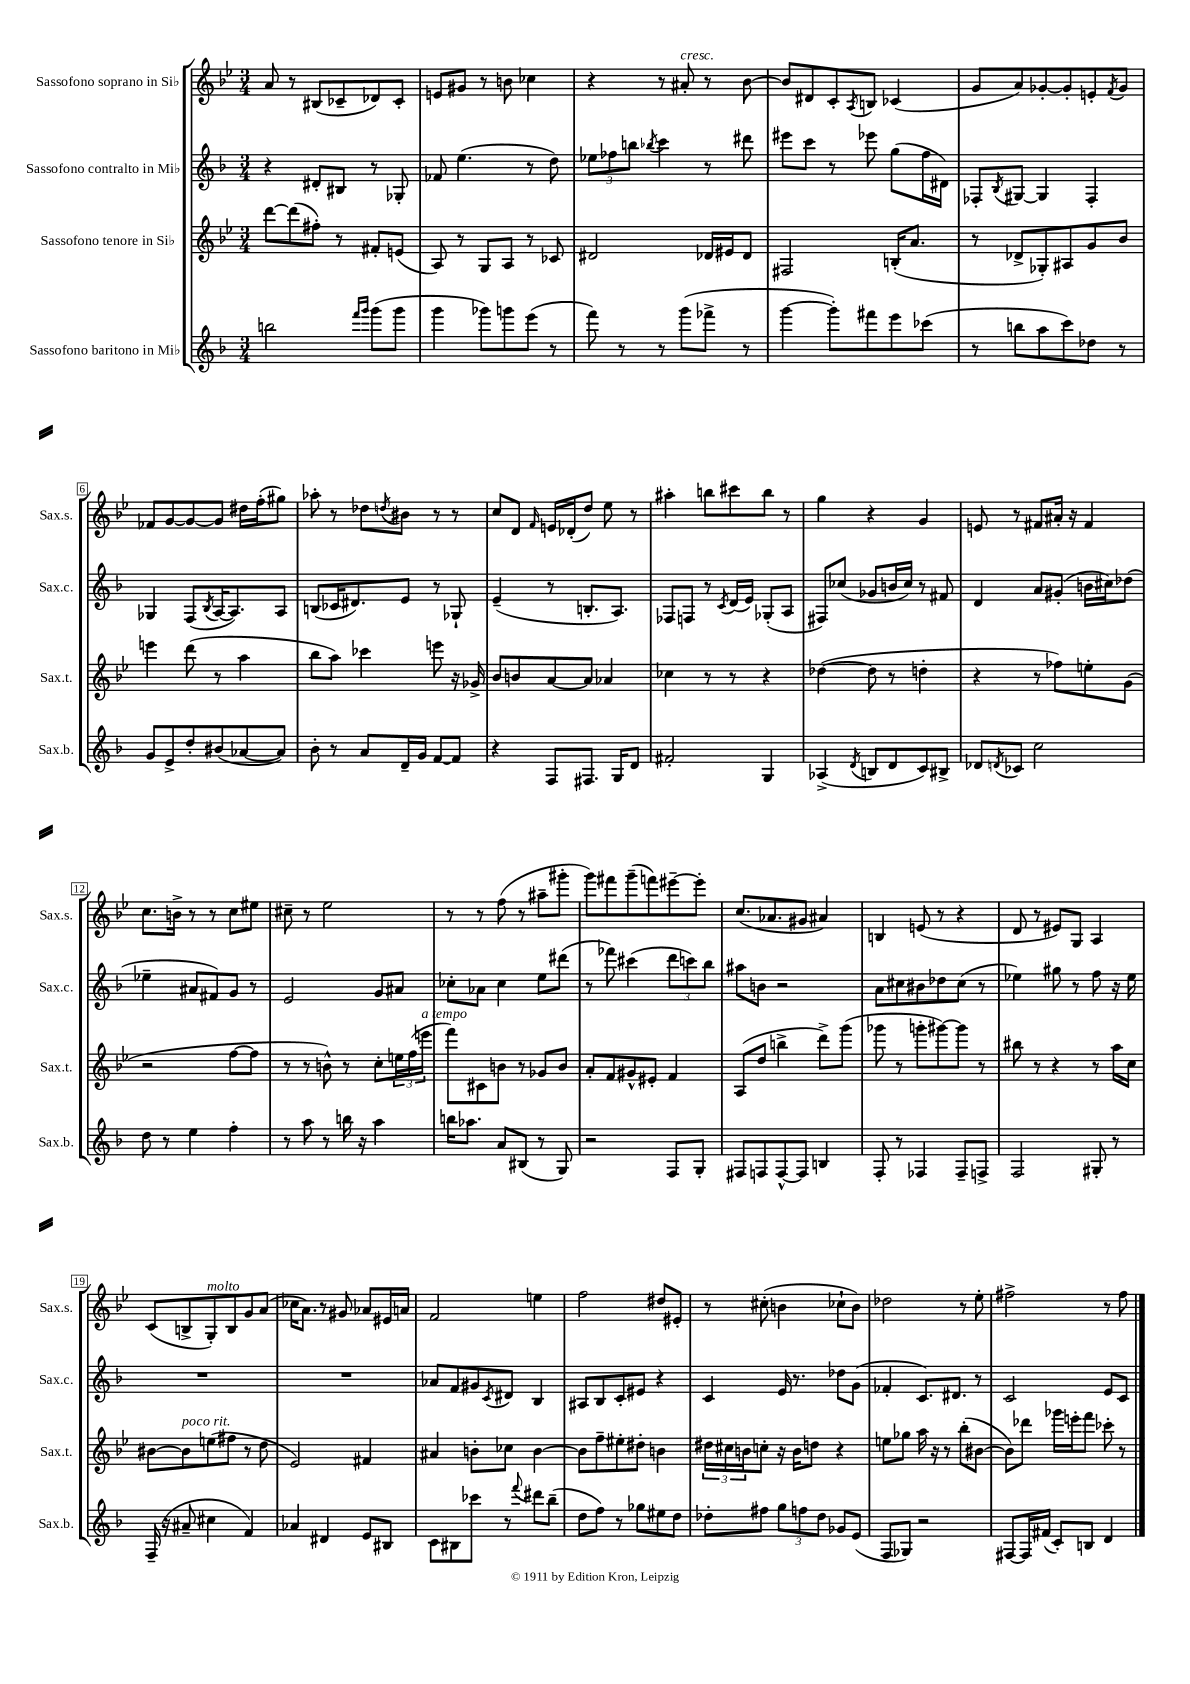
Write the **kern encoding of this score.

**kern	**kern	**kern	**kern
*staff4	*staff3	*staff2	*staff1
*clefG2	*clefG2	*clefG2	*clefG2
*k[b-]	*k[b-e-]	*k[b-]	*k[b-e-]
*M3/4	*M3/4	*M3/4	*M3/4
2bb	[8ddd	4r	8a
.	(8ddd]	.	8r
.	8ff#')	8d#'	(8B#
.	8r	8B#	8c-~
16qqfff	.	.	.
16qqggg	.	.	.
(8ggg	8f#'	8r	8d-)
8ggg	(8e	8G-'	8c-'
=	=	=	=
4ggg	8A)	8f-	8e
.	8r	(4.ee	8g#
8ggg-)	8G	.	8r
8ggg	8A	.	8b
(8eee	8r	8r	4cc-
8r	8c-	8dd)	.
=	=	=	=
8fff)	2d#	12ee-	4r
.	.	12ff-	.
8r	.	.	.
.	.	12bb	.
.	.	8qbb-	.
8r	.	4ccc	8r
(8ggg	.	.	8a#'
8fff-^	16d-	8r	8r
.	16e#	.	.
8r	8d-	8ddd#	[8b-
=	=	=	=
[4ggg	2F#	8eee#	8b-]
.	.	8ccc	8d#
8ggg'])	.	8r	8c'
.	.	.	8qA
8fff#	.	8eee-	8B
8eee	(16B'	(8gg	(4c-
.	8.a	.	.
(8ccc-	.	16ff	.
.	.	16d#)	.
=	=	=	=
8r	8r	8F-'	8g
.	.	8qB-	.
8bb	8d-^	[8G#	8a)
8aa	8G-')	4G#]	[8g-'
8ccc)	8A#	.	8g-']
8dd-	8g	4F-'	8e'
.	.	.	8qf
8r	8b-	.	8g-
=	=	=	=
8g	4eee	4G-	8f-
8e^	.	.	[8g
8dd'	(8ddd	(8F	8g_
.	.	8qB-	.
(8b#	8r	[16A	8g]
.	.	8.A])	.
[8a-	4aa	.	16dd#
.	.	.	(16ff'
8a-])	.	8A	8gg#)
=	=	=	=
8b-'	8bb-	(8B	8aa-'
8r	8aa)	16c-	8r
.	.	8.d#)	.
8a	4ccc-	.	8dd-
.	.	.	8qdd
16d~	.	8e	8b#
16g	.	.	.
[8f	8eee	8r	8r
8f]	16r	8G-`	8r
.	16g-^	.	.
=	=	=	=
4r	8b-	(4e~	8cc
.	8b	.	8d
.	.	.	16qqf
8F	[8a	8r	16e
.	.	.	(16d-'
8.F#	8a]	8.B'	8dd)
.	4a-	.	8ee-
16G	.	8.A)	.
8d	.	.	8r
=	=	=	=
2f#'	4cc-	8F-	4aa#'
.	.	8F	.
.	8r	8r	8bb
.	.	8qc	.
.	8r	(16d	8ccc#
.	.	16e)	.
4G	4r	(8G-'	8bb
.	.	8A	8r
=	=	=	=
(4A-^	([4dd-	8F#)	4gg
.	.	(8cc-	.
8qd	.	.	.
8B	8dd-]	8g-	4r
8d	8r	16b	.
.	.	16cc-)	.
8c)	4dd'	8r	4g
8B#^	.	8f#	.
=	=	=	=
8d-	4r	4d	8e
8qd	.	.	.
8c-	.	.	8r
2cc	8r	8a	8f#
.	8ff-)	(8g#'	16a#'
.	.	.	16r
.	8ee'	16b	4f#
.	.	16cc#)	.
.	(8g	(8dd-	.
=	=	=	=
8dd	2r	4ee-~	8.cc
8r	.	.	.
.	.	.	16b^
4ee	.	8a#	8r
.	.	8f#)	8r
4ff'	[8ff	8g	8cc
.	8ff]	8r	8ee#
=	=	=	=
8r	8r	2e	8cc#~
8aa	8r	.	8r
8r	8b^^)	.	2ee-
16bb	8r	.	.
16r	.	.	.
4aa	8cc'	8g	.
.	24ee	8a#	.
.	(24ff	.	.
.	24eee	.	.
=	=	=	=
16bb	8fff)	8cc-'	8r
8.aa-	.	.	.
.	8c#	8a-	8r
8a	8b	4cc-	(8ff
(8B#	8r	.	8r
8r	8g-	8ee	8aa#~
8G)	8b	(8ddd#	8ggg#'
=	=	=	=
2r	8a'	8r	8ggg)
.	8f	8fff-)	8fff#
.	8g#^^	(4ccc#	(8ggg~
.	8e#'	.	8fff)
8F	4f	12ddd	[8eee#~
.	.	12ccc)	.
8G'	.	.	8eee#']
.	.	12bb-	.
=	=	=	=
8F#	(8A	8aa#	(8.cc
8F	8dd	8b	.
.	.	.	8.a-
[8F^^	4bb^	2r	.
8F]	.	.	8g#
4B	8ddd^)	.	4a#)
.	(8ggg	.	.
=	=	=	=
8F'	8ggg-	8a	4B
8r	8r	8cc#	.
4F-	8ggg'	8b#	(8e
.	[8ggg#)	8dd-	8r
8F-~	8ggg#]	(8cc#	4r
8F^	8r	8r	.
=	=	=	=
2F	8bb#	4ee-)	8d
.	8r	.	8r
.	4r	8gg#	8e#)
.	.	8r	8G
8G#'	8r	8ff	4A
8r	16aa	16r	.
.	16cc	16ee-	.
=	=	=	=
(16F~	[8b#	2.r	(8c
16r	.	.	.
8a#~	8b#]	.	8B^
4cc#	(8ee	.	8G')
.	8ff#	.	8B
4f)	8r	.	8g
.	8dd	.	(8a
=	=	=	=
4a-	2e-)	2.r	16cc-
.	.	.	8.a)
4d#	.	.	8r
.	.	.	8g#
8e	4f#	.	8a-
8B#	.	.	16e#
.	.	.	16a
=	=	=	=
8c	4a#	8a-	2f
8B#	.	8f	.
8ccc-	8b'	8g#	.
.	.	8qc	.
8r	8cc-	8d#	.
8qqfff	.	.	.
8ddd#	[4b	4B-	4ee
(8bb-~	.	.	.
=	=	=	=
8dd	8b]	8A#	2ff
8ff)	8ff~	8B-	.
8r	8ee#'	8c'	.
8gg-	8dd#'	8e#	.
8ee#	4b	4r	8dd#
8dd	.	.	8e#'
=	=	=	=
8dd-'	24dd#	4c	8r
.	24cc#	.	.
.	24b	.	.
8ff#	8cc'	.	(8cc#'
12gg	16r	16e	4b
.	16b	8.r	.
12ff	.	.	.
.	8dd	.	.
12dd-	.	.	.
8g-	4r	8dd-	8cc-`
(8e	.	(8g	8b)
=	=	=	=
8F	8ee	4f-'	2dd-
8G-)	8gg-	.	.
2r	16aa	8.c)	.
.	16r	.	.
.	8r	.	.
.	.	8.d#	.
.	(8bb-'	.	8r
.	[8b#	8r	8ee-'
=	=	=	=
[8F#	8b#])	2c	2ff#^
16F#]	8ddd-	.	.
(16f#	.	.	.
8c')	16ggg-	.	.
.	16eee'	.	.
8B	8fff	.	.
4d	8ccc-'	8e	8r
.	8r	8c	8ff#
==	==	==	==
*-	*-	*-	*-
